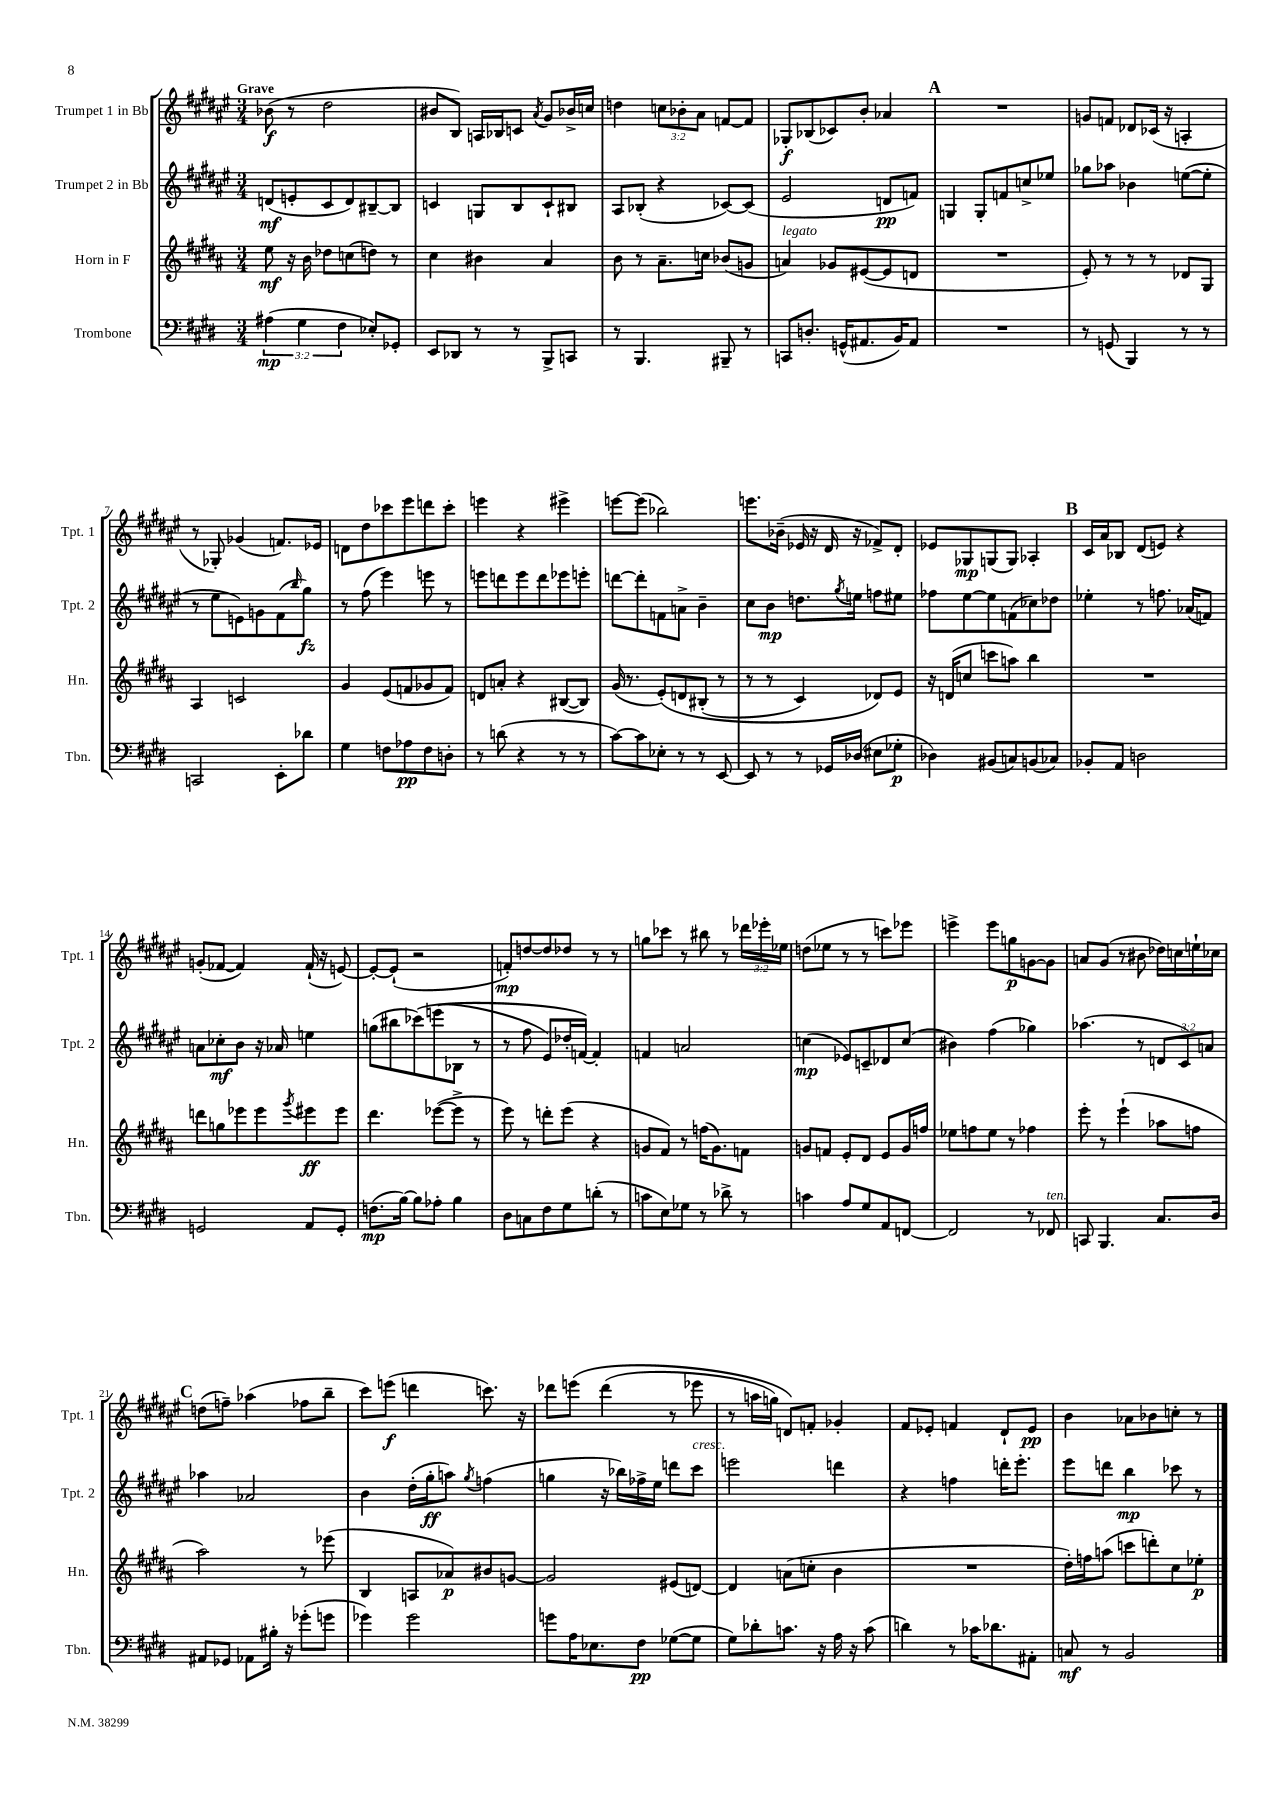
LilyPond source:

<<
\new StaffGroup <<
\new Staff = "s0" \with { instrumentName = "Trumpet 1 in Bb" shortInstrumentName = "Tpt. 1" } {
    \clef treble \key fis \major \numericTimeSignature \time 3/4 \override Staff.TupletNumber.text = #tuplet-number::calc-fraction-text \tempo "Grave"
    bes'8\f( r8 dis''2 |
    bis'8 b8) a16 bes16 c'8 \acciaccatura { ais'8 } gis'8 bes'16-> c''16 |
    d''4 \tuplet 3/2 { c''8 bes'8-. ais'8 } f'8~ f'8 |
    ges8-.\f bes8( ces'8) b'8-. aes'4 |
    \mark \markup { \bold "A" } R2. |
    g'8 f'8 des'8 ces'16( r16 a4-. |
    r8 ges8-.) ges'4( f'8.) ees'16 |
    d'8 dis''8 ces'''8 eis'''8 d'''8 ces'''8-. |
    e'''4 r4 eis'''4-> |
    e'''8~ e'''8( bes''2) |
    e'''8. bes'16--( ees'16 r16 dis'16 r16 fes'8->) dis'8-. |
    ees'8 ges8\mp g8( g8) aes4-. |
    \mark \markup { \bold "B" } cis'16 ais'16 bes8 dis'8( e'8) r4 |
    g'8-.( fes'8~ fes'4) fes'16-!( r16 e'8~) |
    e'8~-. e'8-!( r2 |
    f'8-.\mp) d''8~ d''8 des''8 r8 r8 |
    g''8 ces'''8 r8 bis''8 r8 \tuplet 3/2 { des'''16 ees'''16-. ees''16 } |
    d''8( ees''8 r8 r8 c'''8) ees'''8 |
    e'''4-> e'''8 g''8\p g'8~ g'8 |
    a'8 gis'8( r8 bis'8 des''16) c''16 e''16-! ces''16 |
    \mark \markup { \bold "C" } d''8( f''8--) aes''4( fes''8 b''8-- |
    cis'''8) e'''8\f( d'''4 c'''8.) r16 |
    des'''8 e'''8\( des'''4( r8 ees'''8 |
    r8 a''16 g''16) d'8\) f'8-. ges'4-. |
    fis'8 ees'8-. f'4 dis'8-! ees'8\pp |
    b'4 aes'8 bes'8 c''8-. r8 \bar "|." |
}
\new Staff = "s1" \with { instrumentName = "Trumpet 2 in Bb" shortInstrumentName = "Tpt. 2" } {
    \clef treble \key fis \major \numericTimeSignature \time 3/4 \override Staff.TupletNumber.text = #tuplet-number::calc-fraction-text
    d'8\mf( e'8-. cis'8 d'8) bis8~-- bis8 |
    c'4 g8 b8 c'8-! bis8 |
    ais8 bes8-.( r4 ces'8~) ces'8( |
    eis'2 d'8\pp f'8) |
    \mark \markup { \bold "A" } g4 g8-. f'8 c''8-> ees''8 |
    ges''8 aes''8 bes'4 e''8~( e''8-. |
    r8 eis''8 e'8) g'8 fis'8( \grace { b''16 } gis''8\fz) |
    r8 fis''8( eis'''4) e'''8 r8 |
    e'''8 d'''8 e'''8 d'''8 ees'''8 e'''8-. |
    d'''8~ d'''8-. f'8 a'8-> b'4-- |
    cis''8 b'8\mp d''8. \acciaccatura { gis''8 } e''16 f''8 eis''8 |
    fes''8 eis''8~ eis''8 f'8( ces''8) des''8 |
    \mark \markup { \bold "B" } ees''4-. r8 f''8. aes'16( f'8) |
    a'8 ces''8-.\mf b'8 r16 aes'16 e''4 |
    g''8( bis''8 ces'''8)\( e'''8( bes8 r8 |
    r8 fis''8 eis'8) des''16-. f'16~\) f'4-. |
    f'4 a'2 |
    c''4\mp( ees'8) c'8-- des'8 c''8( |
    bis'4) fis''4( ges''4) |
    aes''4.( r8 \tuplet 3/2 { d'8 cis'8) a'8 } |
    \mark \markup { \bold "C" } aes''4 aes'2 |
    b'4 dis''16-.( gis''16-.\ff a''8) \acciaccatura { gis''8 } f''4( |
    g''4 r16 bes''16) fes''16-> eis''16 d'''8 cis'''8^\markup { \italic "cresc." } |
    e'''2 d'''4 |
    r4 f''4 d'''16-. eis'''8.-. |
    eis'''8 d'''8 b''4\mp ces'''8 r8 \bar "|." |
}
\new Staff = "s2" \with { instrumentName = "Horn in F" shortInstrumentName = "Hn." } {
    \clef treble \key b \major \numericTimeSignature \time 3/4
    e''8\mf r16 b'16 des''8 c''8( d''8) r8 |
    cis''4 bis'4 ais'4 |
    b'8 r8 ais'8.-- c''16 bes'8( g'8 |
    a'4^\markup { \italic "legato" }) ges'8 eis'8~( eis'8 d'8 |
    \mark \markup { \bold "A" } R2. |
    e'8-.) r8 r8 r8 des'8 gis8 |
    ais4 c'2 |
    gis'4 e'8( f'8 ges'8 f'8) |
    d'8 a'8-. r4 bis8~( bis8) |
    gis'16( r8. e'8-.)\( d'8 bis8-.( r8 |
    r8 r8 cis'4) des'8\) e'8 |
    r16 d'16( c''8 c'''8 a''8) b''4 |
    \mark \markup { \bold "B" } R2. |
    d'''8 g''8 ees'''8 ees'''8 \acciaccatura { gis'''8 } eis'''8\ff eis'''8 |
    dis'''4. ees'''8~( ees'''8-> r8 |
    e'''8) r8 d'''8-. e'''8( r4 |
    g'8 fis'8) r8 f''16( g'8.) f'8 |
    g'8 f'8 e'8-. dis'8 e'8 g'16 f''16 |
    ees''8 f''8 ees''8 r8 fes''4 |
    e'''8-. r8 e'''4-!( aes''8 f''8 |
    \mark \markup { \bold "C" } ais''2) r8 ees'''8( |
    b4 a8 aes'8\p) bis'8 g'8~ |
    g'2 eis'8( d'8~) |
    d'4 a'8( c''8-. b'4 |
    R2. |
    dis''16-.) f''16 a''8( c'''8 d'''8-.) cis''8 ees''8-.\p \bar "|." |
}
\new Staff = "s3" \with { instrumentName = "Trombone" shortInstrumentName = "Tbn." } {
    \clef bass \key e \major \numericTimeSignature \time 3/4 \override Staff.TupletNumber.text = #tuplet-number::calc-fraction-text
    \tuplet 3/2 { ais4\mp( gis4 fis4 } ees8-.) ges,8-. |
    e,8 des,8 r8 r8 b,,8-> c,8 |
    r8 b,,4. bis,,8-- r8 |
    c,8 d8.-. g,16-^( ais,8. b,16) ais,8 |
    \mark \markup { \bold "A" } R2. |
    r8 g,8( b,,4) r8 r8 |
    c,2 e,8-. des'8 |
    gis4 f8 aes8\pp f8 d8-. |
    r8 d'8( r4 r8 r8 |
    cis'8~) cis'8 ees8-. r8 r8 e,8~ |
    e,8 r8 r8 ges,16 des16( eis8 ges8-.\p |
    des4) bis,8( c8) b,8( ces8) |
    \mark \markup { \bold "B" } bes,8-. a,8 d2 |
    g,2 a,8 g,8-. |
    f8.\mp( b16~) b8 aes8-. b4 |
    dis8 c8 fis8 gis8 d'8-.( r8 |
    c'8 e8) ges8 r8 des'8-> r8 |
    c'4 a8 gis8 a,8 f,8~ |
    f,2 r8 fes,8^\markup { \italic "ten." } |
    c,8 b,,4. cis8. dis16 |
    \mark \markup { \bold "C" } ais,8 ges,8 aes,8 bis16-. r16 ges'8-.( g'8 |
    ges'4) ges'2 |
    g'8 a16 ees8. fis8\pp ges8~( ges8 |
    gis8) des'8-. c'8. r16 a16 r16 c'8( |
    d'4) r8 ces'16 des'8. ais,8-. |
    c8\mf r8 b,2 \bar "|." |
}
>>
>>
